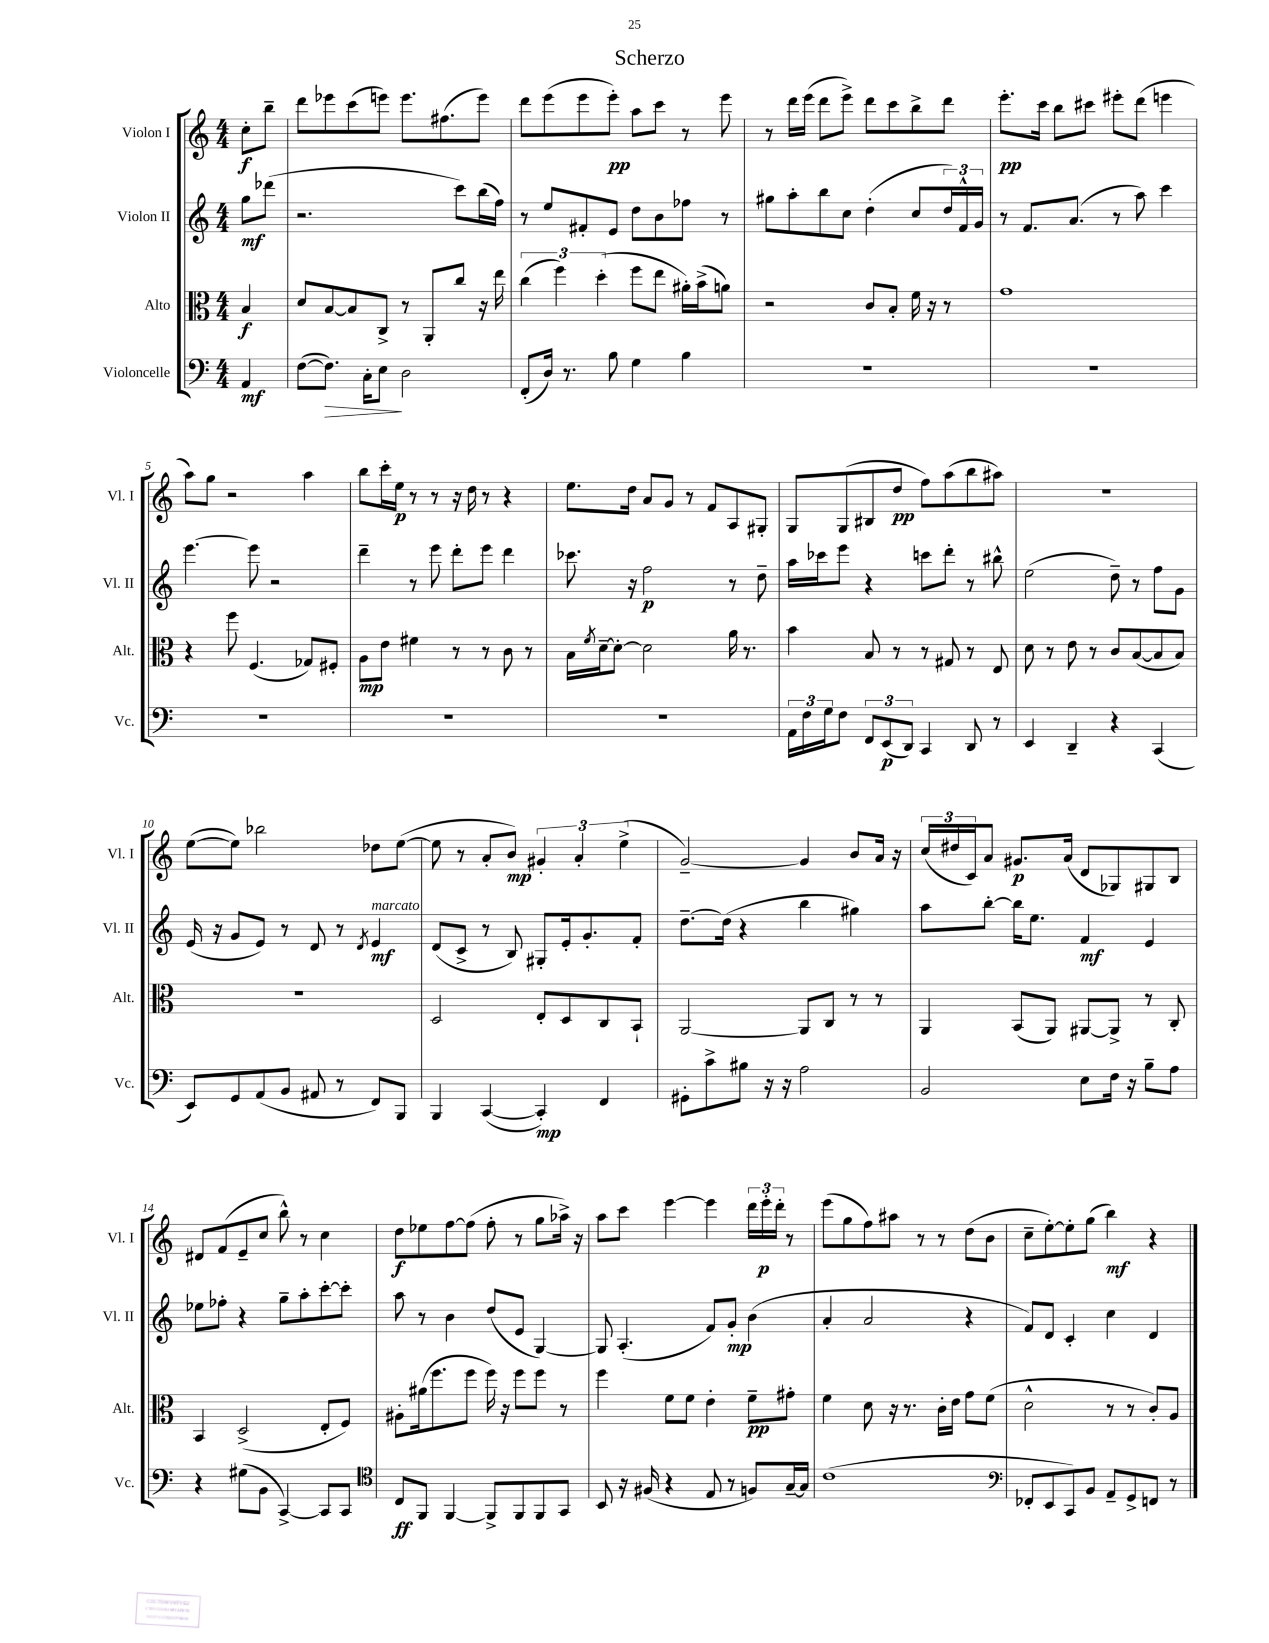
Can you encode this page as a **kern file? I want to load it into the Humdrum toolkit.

**kern	**kern	**kern	**kern
*staff4	*staff3	*staff2	*staff1
*clefF4	*clefC3	*clefG2	*clefG2
*k[]	*k[]	*k[]	*k[]
*M4/4	*M4/4	*M4/4	*M4/4
4AA/	4B/	8gg\L	8cc'\L
.	.	(8ddd-\J	8bb~\J
=	=	=	=
([8F\L	8d/L	2.r	8ddd\L
8.F\]J)	[8B/	.	8eee-\
.	8B/]	.	(8ccc\
16C'\LK	.	.	.
8E\J	8C^/J	.	8eee\J)
2D\	8r	.	8.eee\L
.	8AA'/L	.	.
.	.	.	(8.ff#\
.	8cc/J	8ccc\L)	.
.	16r	(16bb\L	8eee\J)
.	16ee\	16ff\JJ)	.
=	=	=	=
(8FF'/L	(6cc\	8r	8ddd\L
16D/Jk)	.	8ee/L	(8eee\
.	6ff\)	.	.
8.r	.	.	.
.	.	8f#'/	8eee\
.	(6dd'\	.	.
8B\	.	8e/J	8eee'\J)
4G\	8ff\L	8dd\L	8aa\L
.	8ee\J	8b\	8ccc\J
4B\	16a#'\LL)	8ff-\J	8r
.	(16b^\J	.	.
.	8a\J)	8r	8eee\
=	=	=	=
1r	2r	8gg#\L	8r
.	.	8aa'\	16ddd\LL
.	.	.	(16eee\JJ
.	.	8bb\	8ddd\L
.	.	8cc\J	8eee^\J)
.	8c/L	(4dd'\	8ddd\L
.	8B'/J	.	8ccc\
.	16f\	8cc/L	8bb^\
.	16r	.	.
.	8r	24dd/L)	8ddd\J
.	.	24f^^/	.
.	.	24g/JJ	.
=	=	=	=
1r	1g	8r	8.eee'\L
.	.	8.f/L	.
.	.	.	16ccc\Jk
.	.	.	8bb\L
.	.	(8.a/J	.
.	.	.	8ccc#\J
.	.	8r	8eee#'\L
.	.	8aa\)	(8ddd\J
.	.	4ccc\	4eee\
=	=	=	=
1r	4r	[4.eee\	8aa\L)
.	.	.	8gg\J
.	8ff\	.	2r
.	(4.F/	8eee\]	.
.	.	2r	.
.	8G-/L)	.	4aa\
.	8F#'/J	.	.
=	=	=	=
1r	8A\L	4ddd~\	8bb\L
.	8e\J	.	16ccc'\L
.	.	.	16ee\JJ
.	4f#\	8r	8r
.	.	8eee\	8r
.	8r	8ddd'\L	16r
.	.	.	16dd\
.	8r	8eee\J	8r
.	8c\	4ddd\	4r
.	8r	.	.
=	=	=	=
1r	16B\LL	8.ccc-\	8.ee\L
.	8qf/	.	.
.	[16d~\J	.	.
.	8d'\_J	.	.
.	.	16r	16dd\Jk
.	2d\]	2ff\	8a/L
.	.	.	8g/J
.	.	.	8r
.	.	.	8f/L
.	16a\	8r	8A/
.	8.r	.	.
.	.	8dd~\	8G#'/J
=	=	=	=
24AA\LL	4b\	16aa\LL	8G/L
24F\	.	.	.
.	.	16ccc-\J	.
24G\J	.	.	.
8F\J	.	8eee\J	(8G/
12FF/L	8B/	4r	8B#/
(12EE/	.	.	.
.	8r	.	8dd/J
12DD/J)	.	.	.
4CC/	8r	8ccc\L	8ff\L)
.	8G#/	8ddd'\J	(8aa\
8DD/	8r	8r	8bb\
8r	8E/	8bb#^^\	8aa#\J)
=	=	=	=
4EE/	8d\	(2ee\	1r
.	8r	.	.
4DD~/	8e\	.	.
.	8r	.	.
4r	8c/L	8dd~\)	.
.	([8B/	8r	.
(4CC/	8B/]	8ff\L	.
.	8B/J)	8g\J	.
=	=	=	=
8EE/L)	1r	(16e/	([8ee\L
.	.	16r	.
8GG/	.	8g/L	8ee\]J)
(8AA/	.	8e/J)	2bb-\
8BB/J	.	8r	.
8AA#/	.	8d/	.
8r	.	8r	.
.	.	8qd/	.
8FF/L)	.	4e/	8dd-\L
8BBB/J	.	.	([8ee\J
=	=	=	=
4BBB/	2D/	(8d/L	8ee\]
.	.	8c^/J	8r
([4CC/	.	8r	8a'/L
.	.	8B/)	8b/J)
4CC'/])	8E'/L	8G#'/L	6g#'/
.	8D/	16e'/k	.
.	.	.	6a'/
.	.	8.g'/	.
4FF/	8C/	.	.
.	.	.	(6ee^\
.	8BB`/J	8f'/J	.
=	=	=	=
8GG#'\L	[2AA/	[8.dd~\L	[2g~/)
8c^\	.	.	.
.	.	(16dd\]Jk	.
8B#\J	.	4r	.
16r	.	.	.
16r	.	.	.
2A\	8AA/]L	4bb\	4g/]
.	8C/J	.	.
.	8r	4gg#\)	8b/L
.	8r	.	16a/Jk
.	.	.	16r
=	=	=	=
2BB/	4AA/	8aa\L	(24cc/LL
.	.	.	24dd#/
.	.	.	24c/J)
.	.	[8bb'\J	8a/J
.	(8BB/L	16bb\]LK	8.g#/L
.	.	8.ee\J	.
.	8AA/J)	.	.
.	.	.	(16a/Jk
8E\L	[8AA#/L	4f/	8d/L
16F\Jk	8AA#^/]J	.	8G-/)
16r	.	.	.
8B~\L	8r	4e/	8G#/
8A\J	8C'/	.	8B/J
=	=	=	=
4r	4BB/	8ee-\L	8d#/L
.	.	8ff-'\J	(8f/
(8G#\L	(2D^/	4r	8e~/
8BB\J	.	.	8cc/J
[4CC^/)	.	8gg~\L	8bb^^\)
.	.	8aa'\	8r
8CC/]L	8E'/L	[8ccc'\	4cc\
8CC/J	8F/J)	8ccc'\]J	.
=	=	=	=
*clefC4	*	*	*
8C/L	8A#'\L	8aa\	8dd\L
8FF/J	(16a#\k	8r	8ee-\
.	8.ff\	.	.
[4FF/	.	4b\	[8ff\
.	8ff\J	.	(8ff\]J
8FF^/]L	16ff\)	(8dd/L	8ff'\
.	16r	.	.
8FF/	8ff\L	8e/J	8r
8FF/	8ff\J	[4G/)	8gg\L
8GG/J	8r	.	16aa-^\Jk)
.	.	.	16r
=	=	=	=
8BB/	4ff\	8G/]	8aa\L
16r	.	(4.A'/	8ccc\J
(16F#/	.	.	.
4r	8f\L	.	[4eee\
.	8f\J	.	.
8E/	4e'\	8f/L)	4eee\]
8r	.	8g'/J	.
8F/L)	8f~\L	(4b\	24ddd\LL
.	.	.	24eee'\
.	.	.	24ddd'\JJ
[16G~/L	8g#'\J	.	8r
16G/]JJ	.	.	.
=	=	=	=
(1c	4f\	4a'/	(8eee\L
.	.	.	8gg\
.	8d\	2a/	8ff\)
.	16r	.	8aa#\J
.	8.r	.	.
.	.	.	8r
.	16c'\LL	.	8r
.	16e\JJ	.	.
.	8g\L	4r	(8dd\L
.	(8f\J	.	8b\J
=	=	=	=
*clefF4	*	*	*
8FF-'/L	2d^^\	8f/L)	8cc~\L
8EE/	.	8d/J	[8ee'\)
8CC/)	.	4c'/	8ee'\]
8BB/J	.	.	(8gg\J
8AA~/L	8r	4cc\	4bb\)
8GG^/	8r	.	.
8FF/J	8c'/L)	4d/	4r
8r	8A/J	.	.
==	==	==	==
*-	*-	*-	*-
